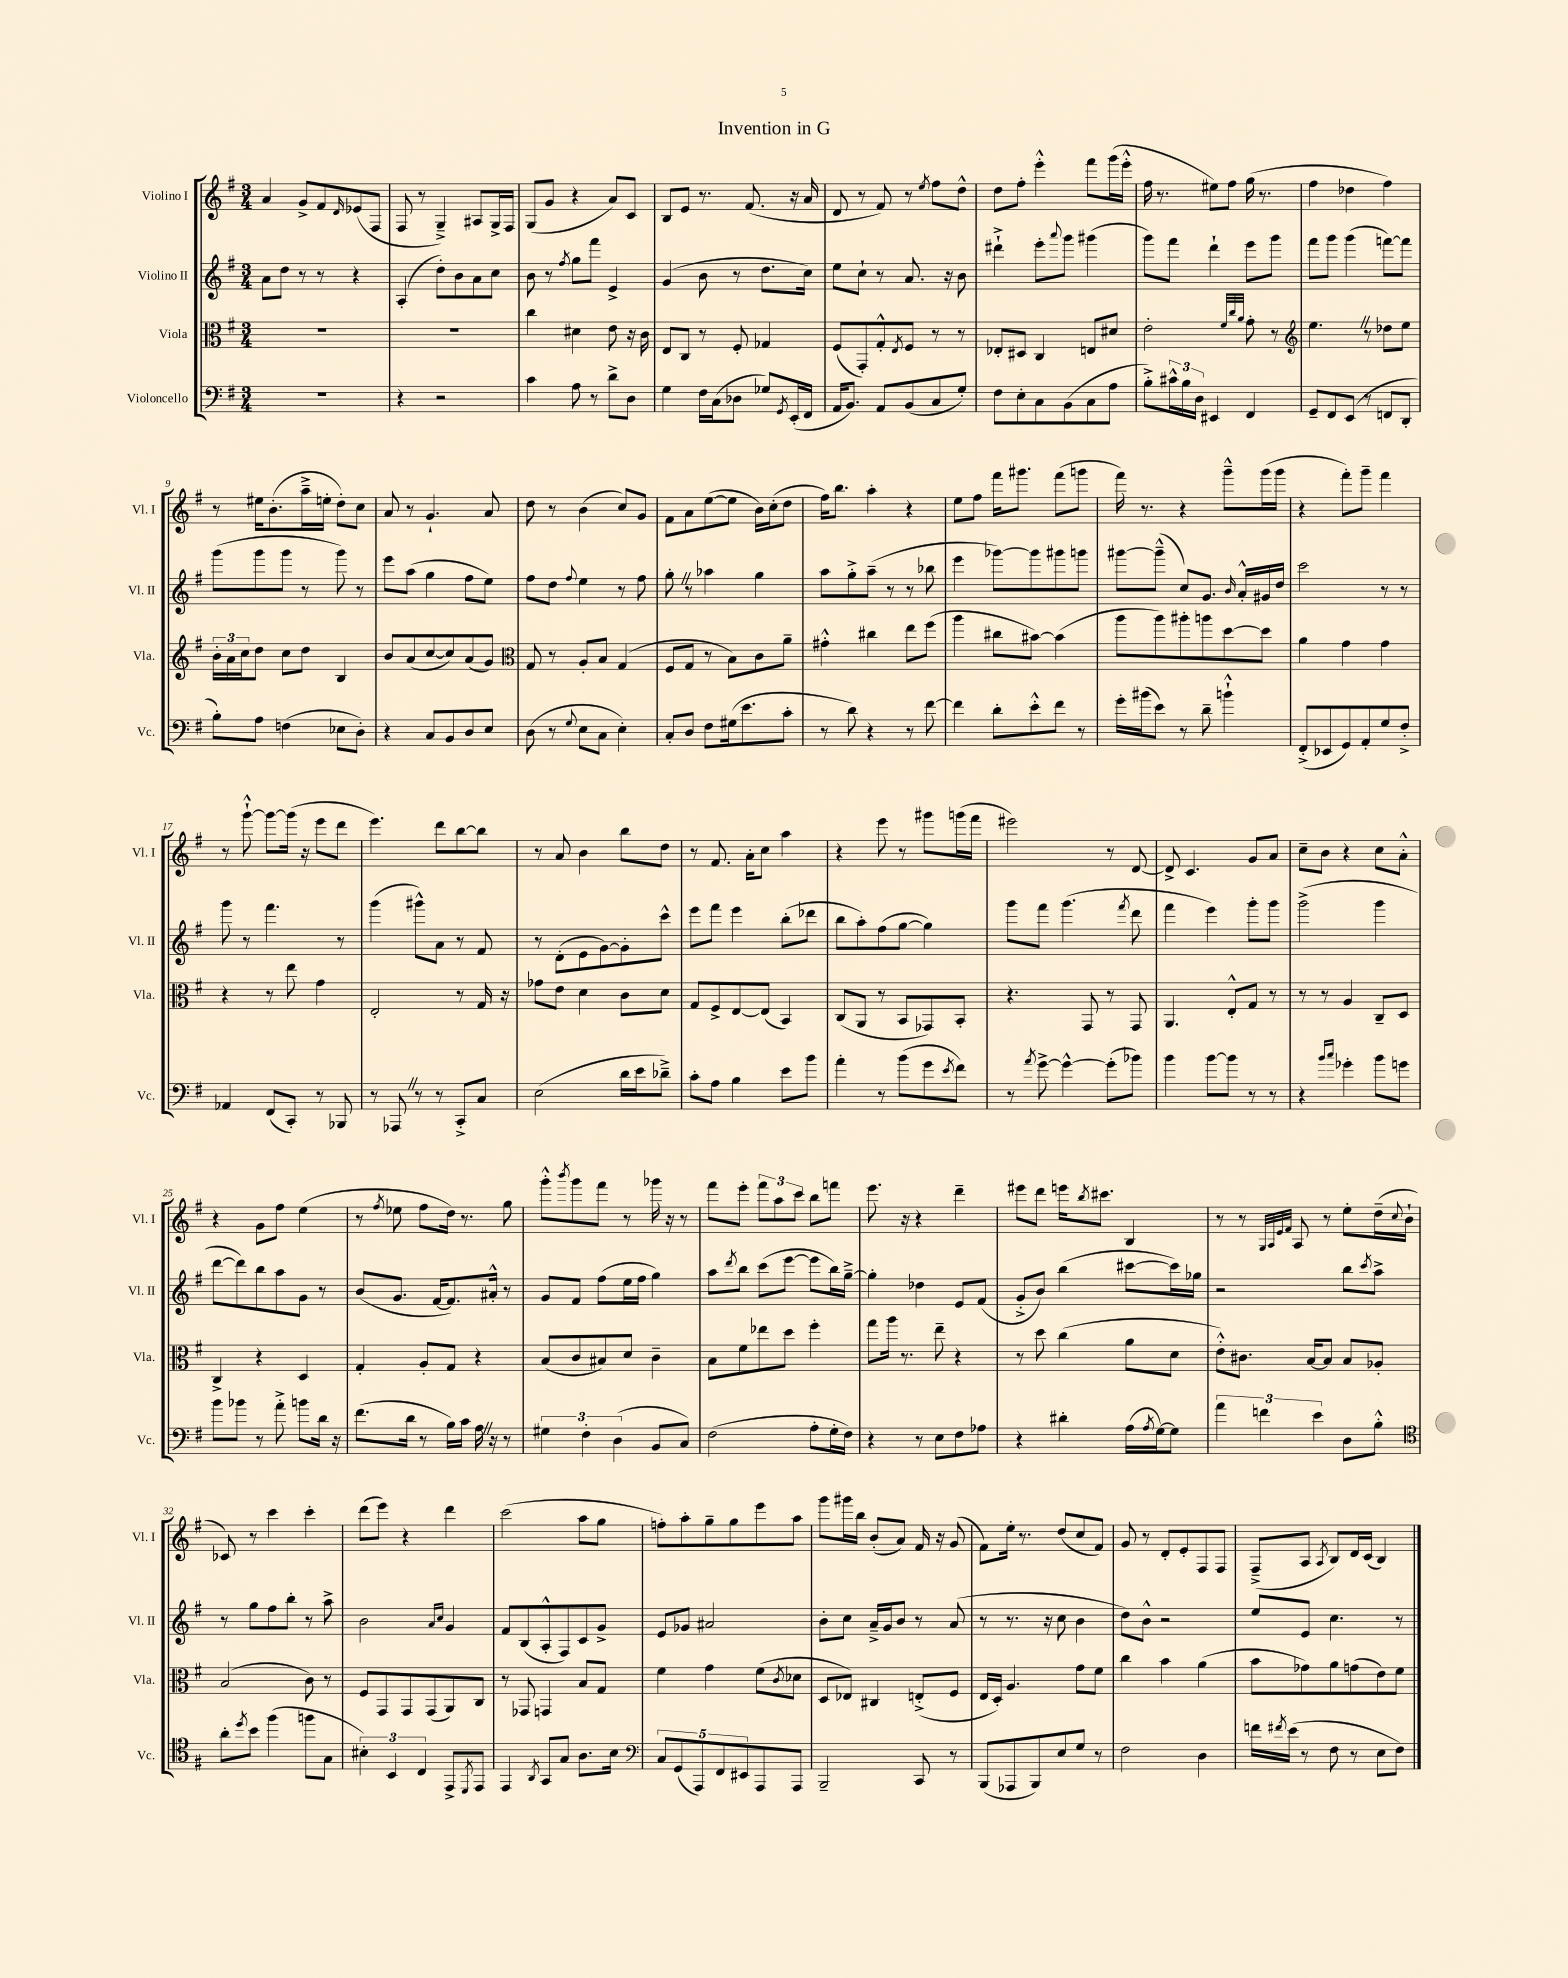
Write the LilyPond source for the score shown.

\header { title = "Invention in G" }
<<
\new StaffGroup <<
\new Staff = "s0" \with { instrumentName = "Violino I" shortInstrumentName = "Vl. I" } {
    \clef treble \key g \major \numericTimeSignature \time 3/4
    a'4 g'8-> fis'8 \grace { d'16 } ees'8( fis8 |
    fis8 r8 g4--->) ais8 g16-> fis16 |
    g8( g'8 r4 a'8) c'8 |
    b8 e'8 r8. fis'8.( r16 a'16 |
    d'8 r8 fis'8) r8 \acciaccatura { e''8 } fis''8 d''8-^ |
    d''8 fis''8-. e'''4-.-^ fis'''8 g'''16( e'''16-.-^ |
    fis''16 r8. eis''8) fis''8 g''16( r8. |
    fis''4 des''4 fis''4) |
    r8 eis''16 b'8.-.( a''16---> e''16-. d''8-.) c''8 |
    a'8 r8 g'4.-! a'8 |
    d''8 r8 b'4( c''8) g'8 |
    fis'8 a'8 e''8~( e''8 b'16) c''16-.( d''8 |
    fis''16) b''8. a''4-. r4 |
    e''8 fis''8 fis'''16 gis'''8. fis'''8( g'''8 |
    fis'''16) r8. r4 g'''8---^ g'''16( g'''16 |
    r4 fis'''8-.) g'''8-- fis'''4 |
    r8 g'''8~-!-^ g'''8~ g'''16( r16 e'''8 d'''8 |
    e'''4.) d'''8 b''8~ b''8 |
    r8 a'8 b'4 b''8 d''8 |
    r8 fis'8. a'16-. c''8 a''4 |
    r4 e'''8 r8 gis'''8 g'''16( fis'''16 |
    eis'''2) r8 d'8~ |
    d'8-> c'4. g'8 a'8 |
    c''8-- b'8 r4 c''8 a'8-.-^ |
    r4 g'8 fis''8 e''4( |
    r8 \acciaccatura { fis''8 } ees''8 fis''8 d''16) r8. g''8 |
    g'''8-.-^ \acciaccatura { b'''8 } g'''8 fis'''8 r8 ges'''16 r16 r8 |
    fis'''8 e'''8-. \tuplet 3/2 { fis'''8 a''8 c'''8 } b''8 f'''8 |
    e'''8. r16 r4 d'''4-- |
    eis'''8 d'''8 e'''16 \acciaccatura { b''8 } cis'''8. b4 |
    r8 r8 \grace { g32 a32 e'32 fis'32 } a8 r8 e''8-. d''16--( \appoggiatura { c''8 } b'16-! |
    ces'8) r8 c'''4 c'''4-. |
    d'''8( e'''8) r4 d'''4 |
    c'''2( a''8 g''8 |
    f''8-.) a''8-. g''8-- g''8 e'''8 a''8 |
    g'''8 gis'''16 b''16 b'8-.( a'8) fis'16 r16 g'8( |
    fis'8) e''16-. r8. d''8( c''8 fis'8) |
    g'8 r8 d'8-. e'8-. fis8 fis8 |
    fis8--->( a8 \acciaccatura { a8 } b8) d'16 c'16( b4) \bar "|." |
}
\new Staff = "s1" \with { instrumentName = "Violino II" shortInstrumentName = "Vl. II" } {
    \clef treble \key g \major \numericTimeSignature \time 3/4
    a'8 d''8 r8 r8 r4 |
    a4-.( d''8-.) b'8 a'8 c''8 |
    b'8 r8 \acciaccatura { fis''8 } g''8 fis'''8 e'4-> |
    g'4( b'8 r8 d''8. c''16) |
    e''8 c''8-! r8 a'8. r16 b'8 |
    dis'''4-!-> e'''8-. \appoggiatura { a'''8 } g'''8 gis'''4( |
    g'''8) fis'''8 d'''4-! e'''8 g'''8 |
    fis'''8 g'''8 g'''4( f'''8~) f'''8 |
    g'''8( g'''8 g'''8 r8 g'''8) r8 |
    e'''8 a''8( g''4 fis''8 e''8) |
    fis''8 d''8 \appoggiatura { fis''8 } e''4 r8 fis''8 |
    g''8-. \once \override BreathingSign.text = \markup { \musicglyph "scripts.caesura.straight" } \breathe r8 aes''4 g''4 |
    a''8 g''8-.-> a''8--( r8 r8 bes''8 |
    e'''4 ges'''8~) ges'''8 gis'''8 g'''8 |
    gis'''8~ gis'''8---^( c''8) g'8. \grace { b'16 } a'16-.-^ gis'16 d''16 |
    c'''2 r8 r8 |
    g'''8 r8 fis'''4. r8 |
    g'''4( gis'''8-^) a'8 r8 fis'8 |
    r8 d'8-.( e'8 g'8~) g'8-. c'''8-^ |
    e'''8 fis'''8 e'''4 b''8-.( des'''8 |
    b''8 a''8-.) fis''8( g''8~ g''4) |
    g'''8 fis'''8 g'''4.( \acciaccatura { fis'''8 } d'''8 |
    fis'''4 e'''4) g'''8-. g'''8 |
    g'''2->( g'''4 |
    d'''8~ d'''8) b''8 a''8 g'8 r8 |
    b'8( g'8. fis'16~ fis'8.) ais'16-.-^ r8 |
    g'8 fis'8 fis''8( e''16 fis''16 g''4) |
    a''8 \acciaccatura { d'''8 } b''8 c'''8( e'''8~ e'''8 b''16) g''16~---> |
    g''4-. des''4 e'8 fis'8( |
    g'8-.-> b'8) b''4( cis'''8~ cis'''16) ges''16 |
    r2 b''8 \acciaccatura { c'''8 } a''8-> |
    r8 g''8 fis''8 b''8-. r8 a''8-> |
    b'2 \grace { a'16 c''16 } g'4 |
    fis'8 b8( a8-.-^ fis8) c'8 g'8-> |
    e'8 ges'8 ais'2 |
    b'8-. c''8 a'16---> g'16 b'8 r8 a'8( |
    r8 r8. r16 c''8 b'4 |
    d''8) b'8-^ r2 |
    e''8 e'8 c''4. r8 \bar "|." |
}
\new Staff = "s2" \with { instrumentName = "Viola" shortInstrumentName = "Vla." } {
    \clef alto \key g \major \numericTimeSignature \time 3/4
    R2. |
    R2. |
    c''4 dis'4 e'8 r16 c'16 |
    e8 c8 r8 fis8-. ges4 |
    fis8( g,8-.) g8-.-^ \acciaccatura { e8 } fis8 r8 r8 |
    ees8-. dis8 c4 e8 dis'8 |
    e'2-. \grace { fis'32 c''32 a'32 } g'8-. r8 |
    \clef treble e''4. \once \override BreathingSign.text = \markup { \musicglyph "scripts.caesura.straight" } \breathe r8 des''8 e''8 |
    \tuplet 3/2 { b'16-. a'16 c''16 } d''8 c''8 d''8 b4 |
    b'8 a'8( c''8~ c''8) a'8( g'8) |
    \clef alto g8 r8 a8-. b8 g4( |
    fis8 g8 r8 b8) c'8 a'8-- |
    gis'4-.-^ cis''4 e''8 fis''8( |
    a''4 cis''8 bis'8~) bis'4( |
    a''8 a''8) ais''8-. a''8 d''8~ d''8 |
    a'4 g'4 g'4 |
    r4 r8 e''8 g'4 |
    e2-. r8 g16 r16 |
    ges'8 e'8 d'4 c'8 d'8 |
    g8 fis8-> e8~ e8( b,4) |
    c8( a,8 r8 b,8 ges,8) b,8-. |
    r4. g,8 r8 g,8 |
    a,4. e8-.-^ g8 r8 |
    r8 r8 a4 c8-- d8 |
    c4-> r4 d4 |
    g4-. a8-. g8 r4 |
    b8( c'8 bis8) d'8 c'4-- |
    b8 fis'8 ees''8 d''8 fis''4-. |
    g''8 a''16 r8. e''8-- r4 |
    r8 d''8 c''4( a'8 d'8 |
    e'8-.-^) cis'8. b16~ b8 b8 aes8-. |
    b2( c'8) r8 |
    fis8 g,8 g,8 g,8( a,8) c8 |
    r8 ges,8 g,4 b8 g8 |
    fis'4 g'4 fis'8( \acciaccatura { c'8 } des'8 |
    d8 ees8) cis4 e8-.->( fis8 |
    e16 d16-.) a4. g'8 fis'8 |
    c''4 b'4 a'4( |
    b'8 ges'8) a'8 g'8( e'8) fis'8 \bar "|." |
}
\new Staff = "s3" \with { instrumentName = "Violoncello" shortInstrumentName = "Vc." } {
    \clef bass \key g \major \numericTimeSignature \time 3/4
    R2. |
    r4 r2 |
    c'4 a8 r8 d'8-> d8 |
    g4 fis16 c16( des8 ges8) \acciaccatura { g,8 } e,16-.( fis,16 |
    a,16 b,8.) a,8 b,8( c8 g8-.) |
    fis8 e8-. c8 b,8( c8 a8 |
    b8-.->) \tuplet 3/2 { cis'16-^ b16 d16 } eis,4 fis,4 |
    g,8-- fis,8 e,8( r8 f,8 d,8-. |
    b8-.) a8 f4( ees8 d8-.) |
    r4 c8 b,8 d8 e8 |
    d8( r8 \appoggiatura { g8 } e8 c8 e4-.) |
    c8-. d8 fis8 gis16( e'8. c'8-. |
    r8 d'8) r4 r8 fis'8~ |
    fis'4 d'8-. e'8-.-^ fis'8 r8 |
    g'16-. bis'16( e'8) r8 d'8-- b'4-!-^ |
    fis,8-.->( ees,8 g,8) a,8-. g8 fis8-.-> |
    aes,4 fis,8( c,8-.) r8 bes,,8 |
    r8 aes,,8 \once \override BreathingSign.text = \markup { \musicglyph "scripts.caesura.straight" } \breathe r8 r8 c,8-.-> c8 |
    e2( d'16 e'16 des'8--->) |
    c'8-. a8 b4 e'8 b'8 |
    a'4-. r8 b'8( g'8 \acciaccatura { e'8 } fis'8) |
    r8 \acciaccatura { a'8 } g'8~-> g'4~-^ g'8-.( bes'8) |
    b'4 b'8~ b'8 r8 r8 |
    r4 \grace { b'16 c''16 } ges'4-. b'8 g'8 |
    b'8 bes'8 r8 a'8-.-> b'8 d'16 r16 |
    fis'8.( d'16 r8 b16) c'16 a16 \once \override BreathingSign.text = \markup { \musicglyph "scripts.caesura.straight" } \breathe r16 r8 |
    \tuplet 3/2 { gis4 fis4-. d4( } b,8 c8) |
    fis2( a8-. g16-. fis16) |
    r4 r8 e8 fis8 aes8 |
    r4 dis'4-. a16( \acciaccatura { a8 } g16~) g8 |
    \tuplet 3/2 { a'4 f'4 e'4 } d8 b8-.-^ |
    \clef tenor a'8-. \acciaccatura { d''8 } b'8 fis''4( f''8 g8 |
    \tuplet 3/2 { bis4-.) b,4 c4 } e,8-> \acciaccatura { d,8 } e,8 |
    e,4 \acciaccatura { a,8 } g,8 g8 a8. b16 |
    \clef bass \tuplet 5/4 { c8 g,8( a,,8) fis,8 eis,8 } a,,8 a,,8 |
    b,,2-- c,8 r8 |
    b,,8( aes,,8 b,,8) e8 g8 r8 |
    fis2 d4 |
    f'16 \acciaccatura { fis'8 } e'16( r8 fis8 r8 e8 fis8) \bar "|." |
}
>>
>>
